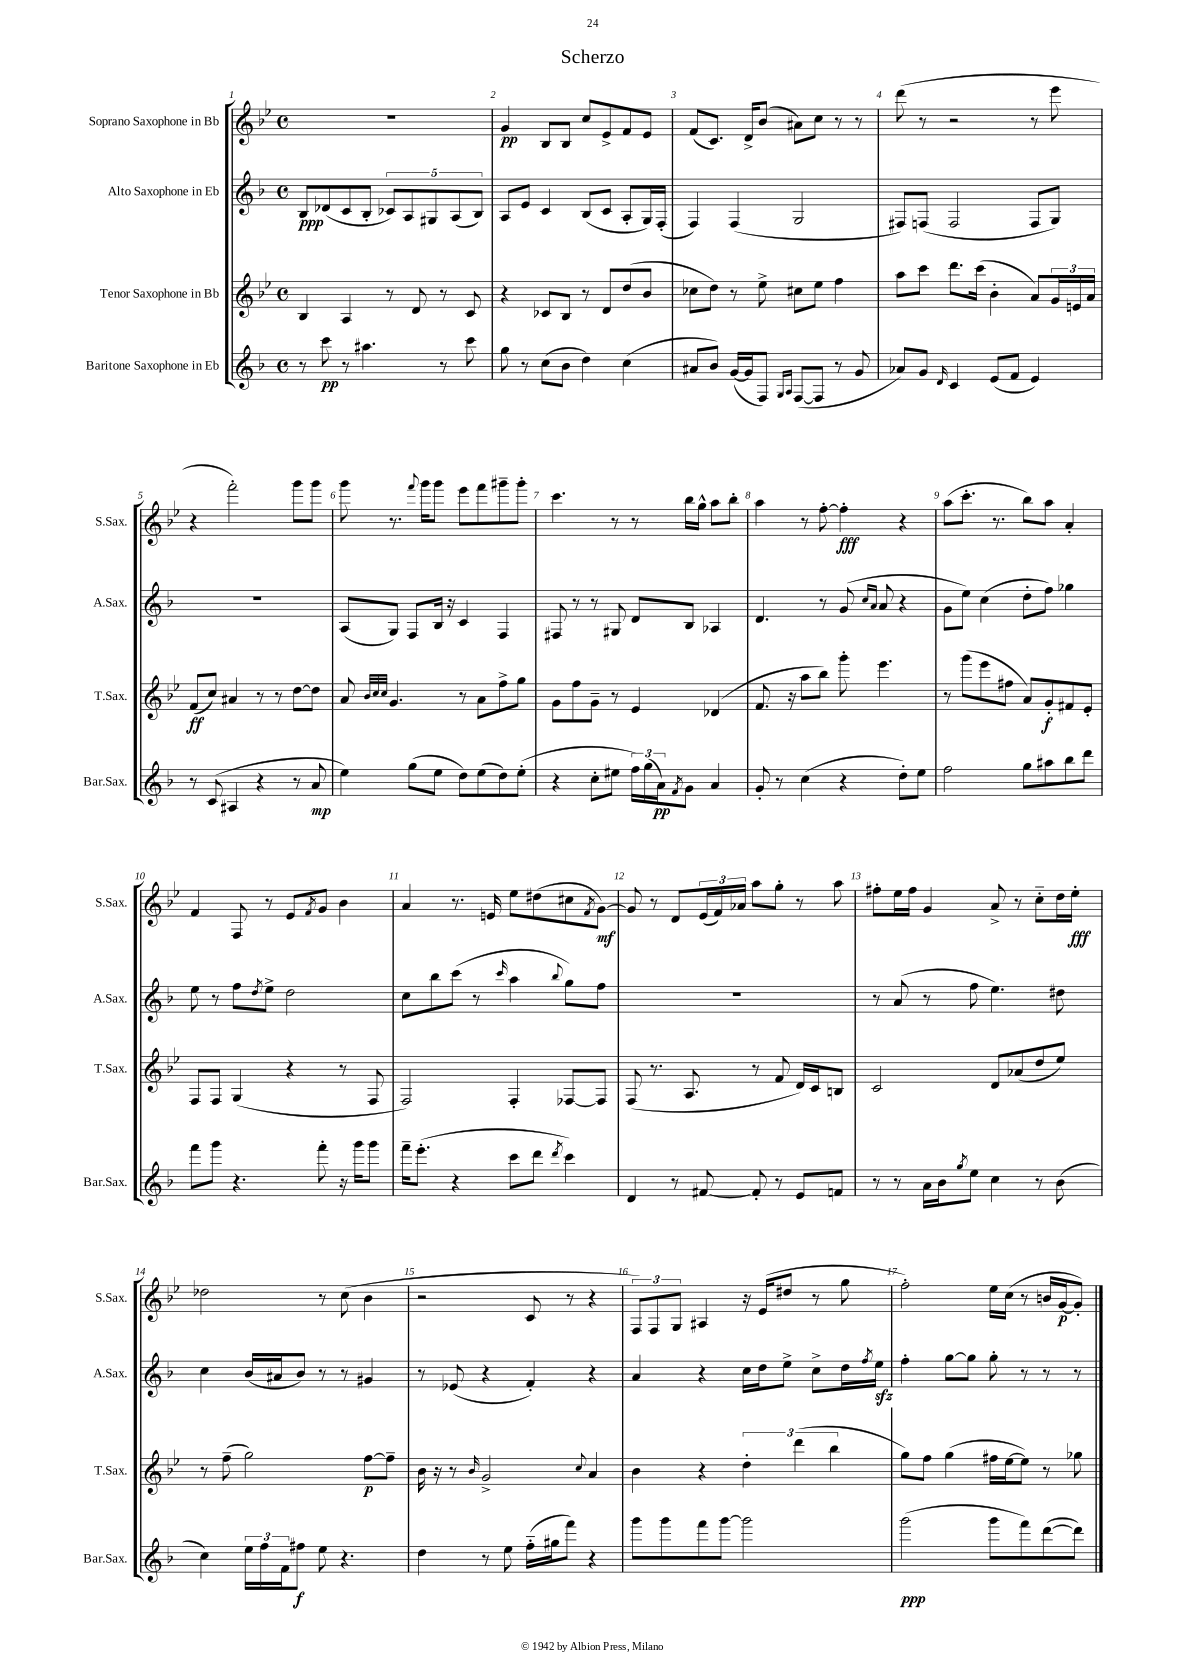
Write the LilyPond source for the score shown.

\header { title = "Scherzo" }
<<
\new StaffGroup <<
\new Staff = "s0" \with { instrumentName = "Soprano Saxophone in Bb" shortInstrumentName = "S.Sax." } {
    \clef treble \key bes \major \defaultTimeSignature \time 4/4
    R1 |
    g'4\pp bes8 bes8 c''8 ees'8-> f'8 ees'8 |
    f'8( c'8.) d'16-> bes'8( ais'8) c''8 r8 r8 |
    d'''8( r8 r2 r8 ees'''8 |
    r4 f'''2-.) g'''8 g'''8 |
    g'''8 r8. \appoggiatura { f'''8 } g'''16 g'''8 ees'''8 f'''8 gis'''8-- gis'''8-. |
    c'''4. r8 r8 bes''16 g''16-^ a''8 bes''8-. |
    a''4 r8 f''8~-. f''4-.\fff r4 |
    a''8( c'''8.-. r8. bes''8) a''8 a'4-. |
    f'4 f8 r8 ees'8 \acciaccatura { f'8 } g'8 bes'4 |
    a'4 r8. e'16 ees''8 dis''8( cis''8 \acciaccatura { f'8 } g'8~\mf) |
    g'8 r8 d'8 \tuplet 3/2 { ees'16( f'16) aes'16 } a''8 g''8-. r8 a''8 |
    fis''8-. ees''16 fis''16 g'4 a'8-> r8 c''8-_ d''16 ees''16-.\fff |
    des''2 r8 c''8( bes'4 |
    r2 c'8 r8 r4 |
    \tuplet 3/2 { f8) f8 g8 } ais4 r16 ees'16( dis''8 r8 g''8 |
    f''2-.) ees''16 c''16( r8 b'16 g'16~\p g'8-.) \bar "|." |
}
\new Staff = "s1" \with { instrumentName = "Alto Saxophone in Eb" shortInstrumentName = "A.Sax." } {
    \clef treble \key f \major \defaultTimeSignature \time 4/4
    bes8\ppp des'8( c'8 bes8-. \tuplet 5/4 { ces'8) a8 gis8 a8( bes8) } |
    a8 e'8 c'4 bes8( c'8 a8-. g16) f16-.( |
    f4) f4( g2 |
    fis8) f8( f2 f8 g8) |
    R1 |
    a8( g8) f8 bes16 r16 c'4 f4 |
    fis8 r8 r8 gis8 d'8 bes8 aes4 |
    d'4. r8 g'8( \grace { c''16 a'16 } a'8 r4 |
    g'8 e''8) c''4( d''8-. f''8) ges''4 |
    e''8 r8 f''8 \acciaccatura { d''8 } e''8-> d''2 |
    c''8 bes''8 c'''8( r8 \grace { c'''16 } a''4 \appoggiatura { bes''8 } g''8) f''8 |
    R1 |
    r8 a'8( r8 f''8 e''4.) dis''8 |
    c''4 bes'16( ais'16 bes'8) r8 r8 gis'4 |
    r8 ees'8( r4 f'4-.) r4 |
    a'4 r4 c''16 d''16 e''8-> c''8-> d''16 \acciaccatura { f''8 } e''16\sfz |
    f''4-. g''8~ g''8 g''8-. r8 r8 r8 \bar "|." |
}
\new Staff = "s2" \with { instrumentName = "Tenor Saxophone in Bb" shortInstrumentName = "T.Sax." } {
    \clef treble \key bes \major \defaultTimeSignature \time 4/4
    bes4 a4 r8 d'8 r8 c'8 |
    r4 ces'8 bes8 r8 d'8 d''8( bes'8 |
    ces''8 d''8) r8 ees''8-> cis''8 ees''8 f''4 |
    a''8 c'''8 d'''8. c'''16( bes'4-. a'8) \tuplet 3/2 { g'16 e'16 a'16 } |
    f'8\ff( c''8) ais'4 r8 r8 d''8~ d''8 |
    a'8 \grace { bes'32 c''32 c''32 } g'4. r8 a'8 f''8-> g''8 |
    g'8 f''8 g'8-- r8 ees'4 des'4( |
    f'8. r16 a''8 bes''8) g'''8-. ees'''4. |
    r8 g'''8( ees'''8 fis''8 a'8) g'8-.\f fis'8 ees'8-. |
    f8 f8 g4( r4 r8 f8 |
    f2) f4-. fes8~ fes8 |
    f8( r8. a8. r8 f'8 d'16) c'16 b8 |
    c'2 d'8 aes'8( d''8 ees''8) |
    r8 f''8--( g''2) f''8~\p f''8-- |
    bes'16 r16 r8 \grace { bes'16 } g'2-> \appoggiatura { c''8 } a'4 |
    bes'4 r4 \tuplet 3/2 { d''4-. d'''4( bes''4 } |
    g''8) f''8 g''4( fis''16 ees''16~ ees''8) r8 ges''8 \bar "|." |
}
\new Staff = "s3" \with { instrumentName = "Baritone Saxophone in Eb" shortInstrumentName = "Bar.Sax." } {
    \clef treble \key f \major \defaultTimeSignature \time 4/4
    r8 c'''8\pp r8 ais''4. r8 c'''8 |
    g''8 r8 c''8( bes'8 d''4) c''4( |
    ais'8 bes'8) g'16~( g'16 f8) \grace { g16 a16 } f8~( f8 r8 g'8 |
    aes'8) g'8 \grace { d'16 } c'4 e'8( f'8 e'4) |
    r8 c'8( ais4 r4 r8 a'8\mp |
    e''4) g''8( e''8 d''8) e''8( d''8) e''8-.( |
    r4 c''8-. eis''8 \tuplet 3/2 { f''16) g''16( a'16\pp) } \acciaccatura { f'8 } g'8 a'4 |
    g'8-. r8 c''4( r4 d''8-.) e''8 |
    f''2 g''8 ais''8 bes''8 d'''8 |
    f'''8 g'''8 r4. f'''8-. r16 g'''16 g'''8 |
    f'''16-- e'''8.-.( r4 c'''8 d'''8 \acciaccatura { d'''8 } c'''4) |
    d'4 r8 fis'8~ fis'8-. r8 e'8 f'8 |
    r8 r8 a'16 bes'16 \acciaccatura { g''8 } e''8 c''4 r8 bes'8( |
    c''4) \tuplet 3/2 { e''16 f''16 f'16 } fis''8\f e''8 r4. |
    d''4 r8 e''8 f''16-_( gis''16 f'''8) r4 |
    g'''8 g'''8 f'''8 g'''8~ g'''2 |
    g'''2\ppp( g'''8 f'''8) d'''8~( d'''8) \bar "|." |
}
>>
>>
\layout { \context { \Score \override BarNumber.break-visibility = ##(#f #t #t) barNumberVisibility = #all-bar-numbers-visible } }
